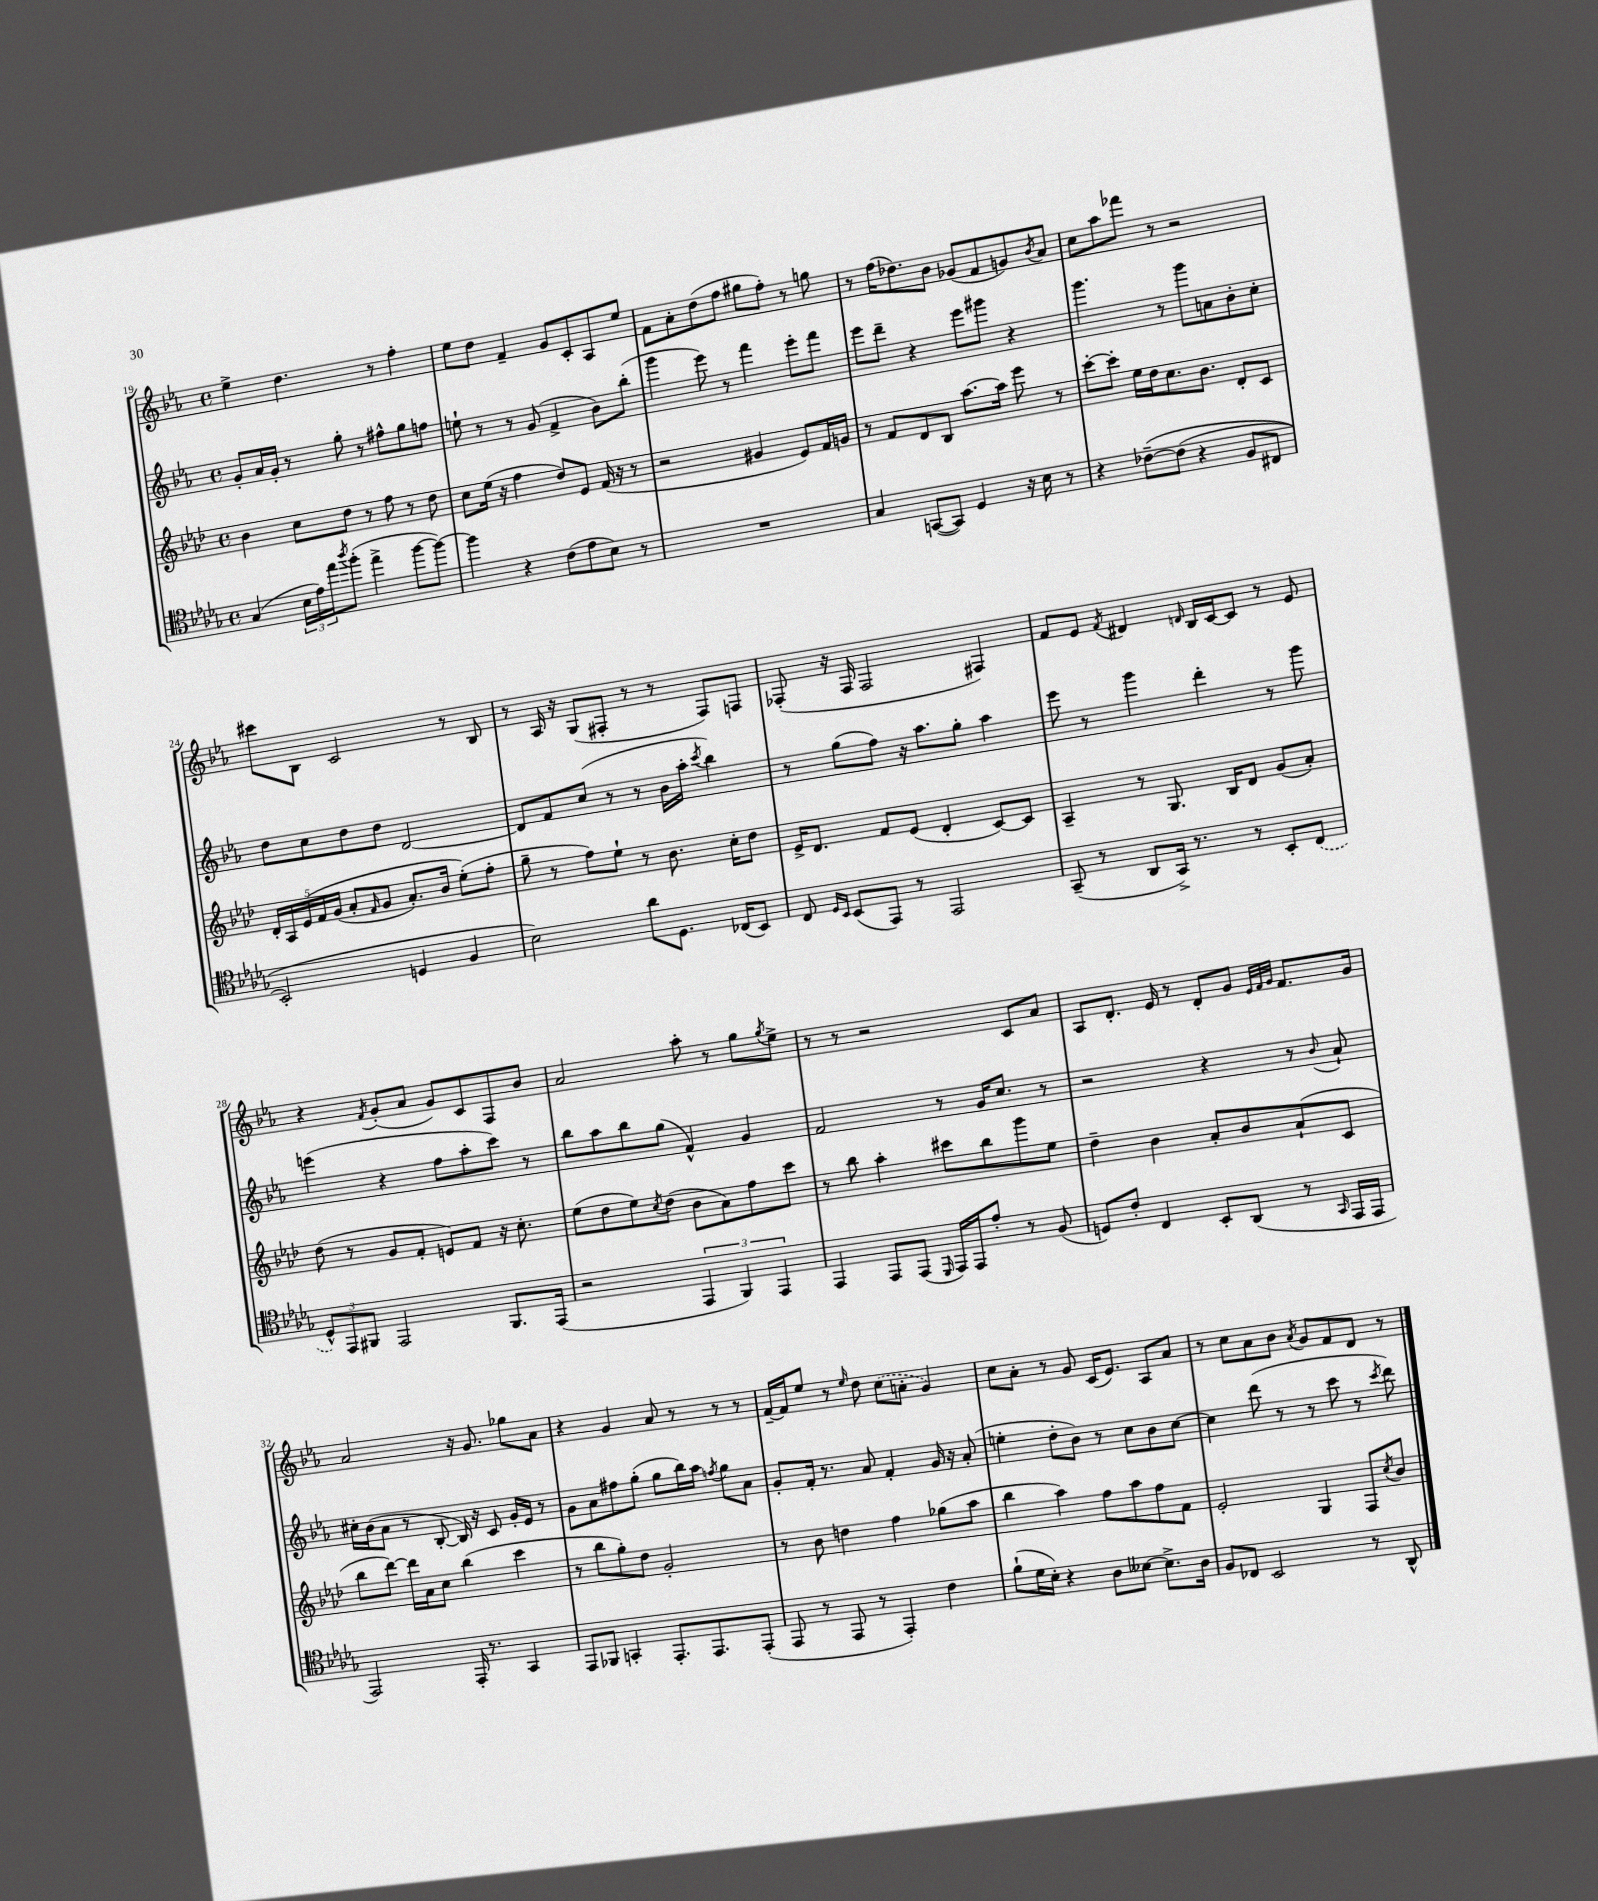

**kern	**kern	**kern	**kern
*staff4	*staff3	*staff2	*staff1
*clefC4	*clefG2	*clefG2	*clefG2
*k[b-e-a-d-g-]	*k[b-e-a-d-]	*k[b-e-a-]	*k[b-e-a-]
*M4/4	*M4/4	*M4/4	*M4/4
*met(c)	*met(c)	*met(c)	*met(c)
(4G-	4b-	8g'	4ee-^
.	.	16a-	.
.	.	16g'	.
24B-	8cc	8r	4.dd
24e-)	.	.	.
24ee-	.	.	.
8qaa-	.	.	.
(8ff'	8dd-	8gg'	.
4ee-^	8r	8r	.
.	8ff	8ff#^^	8r
[8ff	8r	8gg	4ff'
8ff_)	8dd-	8ff	.
=	=	=	=
4ff]	8cc	8ee`	8ee-
.	(16ee-	8r	8dd
.	16r	.	.
4r	4ff	8r	4f~
.	.	(8g	.
(8c	8dd-)	4f^	8g
8e-	8e-	.	8c'
8B-)	(16f	8b-)	8A-
.	16r	.	.
8r	8r	(8bb-'	8ee-
=	=	=	=
1r	2r	4ggg	8f
.	.	.	8a-'
.	.	8eee-)	(8dd
.	.	8r	8ff
.	4g#	4fff	8gg#
.	.	.	8ff')
.	8e-)	8eee-'	8r
.	16f	8fff	8gg
.	16g	.	.
=	=	=	=
4G-	8r	8eee-	8r
.	8f	8ddd~	(16ff
.	.	.	8.dd-)
([8GG	8d-	4r	.
8GG])	8B-	.	8b-
4D-	[8.aa-	8eee-	(8g-
.	.	8ggg#	8f
.	16aa-]	.	.
16r	8eee-	4r	8g)
16B-	.	.	.
.	.	.	8qb-
8r	8r	.	8a-
=	=	=	=
4r	[8ccc'	4.ggg	8cc
.	8ccc']	.	8aa-
&([8c-~	16ee-	.	8fff-
.	16dd-	.	.
(8c-]	8.cc	8r	8r
4r	.	8ggg	2r
.	8.b-	.	.
.	.	8a	.
8F	8d-'	8b-'	.
8C#	8c	8cc'	.
=	=	=	=
2BB-')	20d-'	8dd	8ccc#
.	20A-	.	.
.	&(20e-	.	.
.	.	8cc	8B-
.	20f	.	.
.	(20g	.	.
.	8a-'	8dd	2c
.	16qqf	.	.
.	8g	8dd	.
4D	8.a-')	[2d	.
.	16b-	.	.
4F	(8ee-'&)	.	8r
.	8ff'	.	8B-
=	=	=	=
2B-&)	8gg~	8d]	8r
.	8r	8f	16A-
.	.	.	16r
.	8ff)	(8cc	(8G
.	8ee-`	8r	8F#'
8a-	8r	8r	8r
8.D-	8.b-	16b-	8r
.	.	16aa-'	.
.	.	8qccc	.
.	.	4bb-)	8F#)
(16C-	16cc'	.	.
8BB-)	8dd-	.	8F
=	=	=	=
8C	16e-^	8r	(8F-'
.	8.d-	.	.
16qqD-	.	.	.
16qqBB-	.	.	.
(8BB-	.	(8gg	16r
.	.	.	16F-
8EE-)	8f	8ff)	2F-
8r	(8e-	16r	.
.	.	8.aa-	.
2EE-	4d-'	.	.
.	.	8gg'	.
.	[8c)	4aa-	4F#)
.	8c]	.	.
=	=	=	=
(8GG-~	4A-~	8eee-	8f
8r	.	8r	8e-
.	.	.	8qf
8AA-	8r	4ggg	4d#
16GG-^)	8.G	.	.
8.r	.	.	.
.	.	.	16qqd
.	.	4ddd'	16B-
.	16B-	.	[16c
8r	8d-	.	8c]
8BB-'	(8g	8r	8r
(8C	8a-')	8ggg	8e-
=	=	=	=
12D-^^)	(8dd-	(4eee	4r
12EE-	.	.	.
.	8r	.	.
12FF#	.	.	.
.	.	.	8qf
2EE-	8g	4r	(8g'
.	8f'	.	8a-
.	8e)	8ff	8g)
.	8f	8aa-'	8c
8.FF#	16r	8ccc)	8F
.	8.cc'	.	.
.	.	8r	8b-
(16EE-	.	.	.
=	=	=	=
2r	(8ee-	8bb-	2a-
.	8dd-	8aa-	.
.	8ee-)	8bb-	.
.	8qcc	.	.
.	(8dd-	(8gg	.
6EE-	8b-	4f^^)	8aa-'
.	8a-)	.	8r
6FF)	.	.	.
.	8ff	4g	8gg
6EE-	.	.	.
.	.	.	8qgg
.	8ccc	.	8ee-^
=	=	=	=
4EE-	8r	2f	8r
.	8bb-	.	8r
8EE-	4aa-'	.	2r
(8EE-	.	.	.
16qqDD-	.	.	.
16EE-)	8ccc#	8r	.
16EE-	.	.	.
8e-'	8bb-	16g	.
.	.	8.cc	.
8r	8ggg	.	8c
(8F	8ee-	8r	8a-
=	=	=	=
8D)	4dd-~	2r	8A-
8c'	.	.	8.d'
4C	4b-	.	.
.	.	.	16e-
.	.	.	8r
8BB-'	8a-'	4r	8d'
(8AA-	8b-	.	8g
.	.	.	32qqe-
.	.	.	32qqf
.	.	.	32qqg
8r	(8a-`	8r	8.f
16qqGG-	.	8qqb-	.
16EE-	8c	8a-`	.
16EE-	.	.	16g
=	=	=	=
2EE-)	8bb-	16cc#'	2a-
.	.	(16b-	.
.	[8ddd-)	8a-	.
.	16ddd-]	8r	.
.	16a-	.	.
.	8cc	[8B-'	.
16EE-'	(4bb-	16B-])	16r
8.r	.	16r	8.g
.	.	8c	.
4GG-	4ccc	16g'	8gg-
.	.	16e-	.
.	.	8r	8a-
=	=	=	=
8EE-	8r	8g	4r
8FF-	8bb-	8a-	.
4GG'	8gg')	8ff#	4g
.	8dd-	(8gg'	.
8.EE-'	2g'	8gg	8a-
.	.	16bb-)	8r
8.EE-	.	16aa-	.
.	.	8qff	.
.	.	8gg	8r
(8EE-'	.	8a-	8r
=	=	=	=
8EE-	8r	8g'	[16f~
.	.	.	16f]
8r	8b-	16f'	8ee-
.	.	8.r	.
8EE-	4dd	.	8r
.	.	.	16qqee-
8r	.	8a-	8dd
4EE-')	4ff	4f'	(8cc
.	.	.	8a'
4c	(8gg-	16g	4g)
.	.	16r	.
.	8aa-	(8a-'	.
=	=	=	=
(8f`	4bb-	4ee'	8cc
16d-	.	.	8a-'
16B-')	.	.	.
4r	4aa-)	8dd'	8r
.	.	8b-)	8g
8A-	8ff	8r	(16c
.	.	.	8.e-)
[8B--	8aa-	8cc	.
8.B--^]	8ff	8b-	8A-
.	8f	[8cc	8a-
16A-	.	.	.
=	=	=	=
8F	2e-'	4cc]	8r
8C-	.	.	8cc
2BB-	.	(8ddd	8a-
.	.	8r	8b-
.	.	.	8qa-
.	4G	8r	8g
.	.	8ccc	8f
8r	8F	8r	8d
.	8qcc	8qccc	.
8AA-^^	8b-	8ddd)	8r
==	==	==	==
*-	*-	*-	*-
